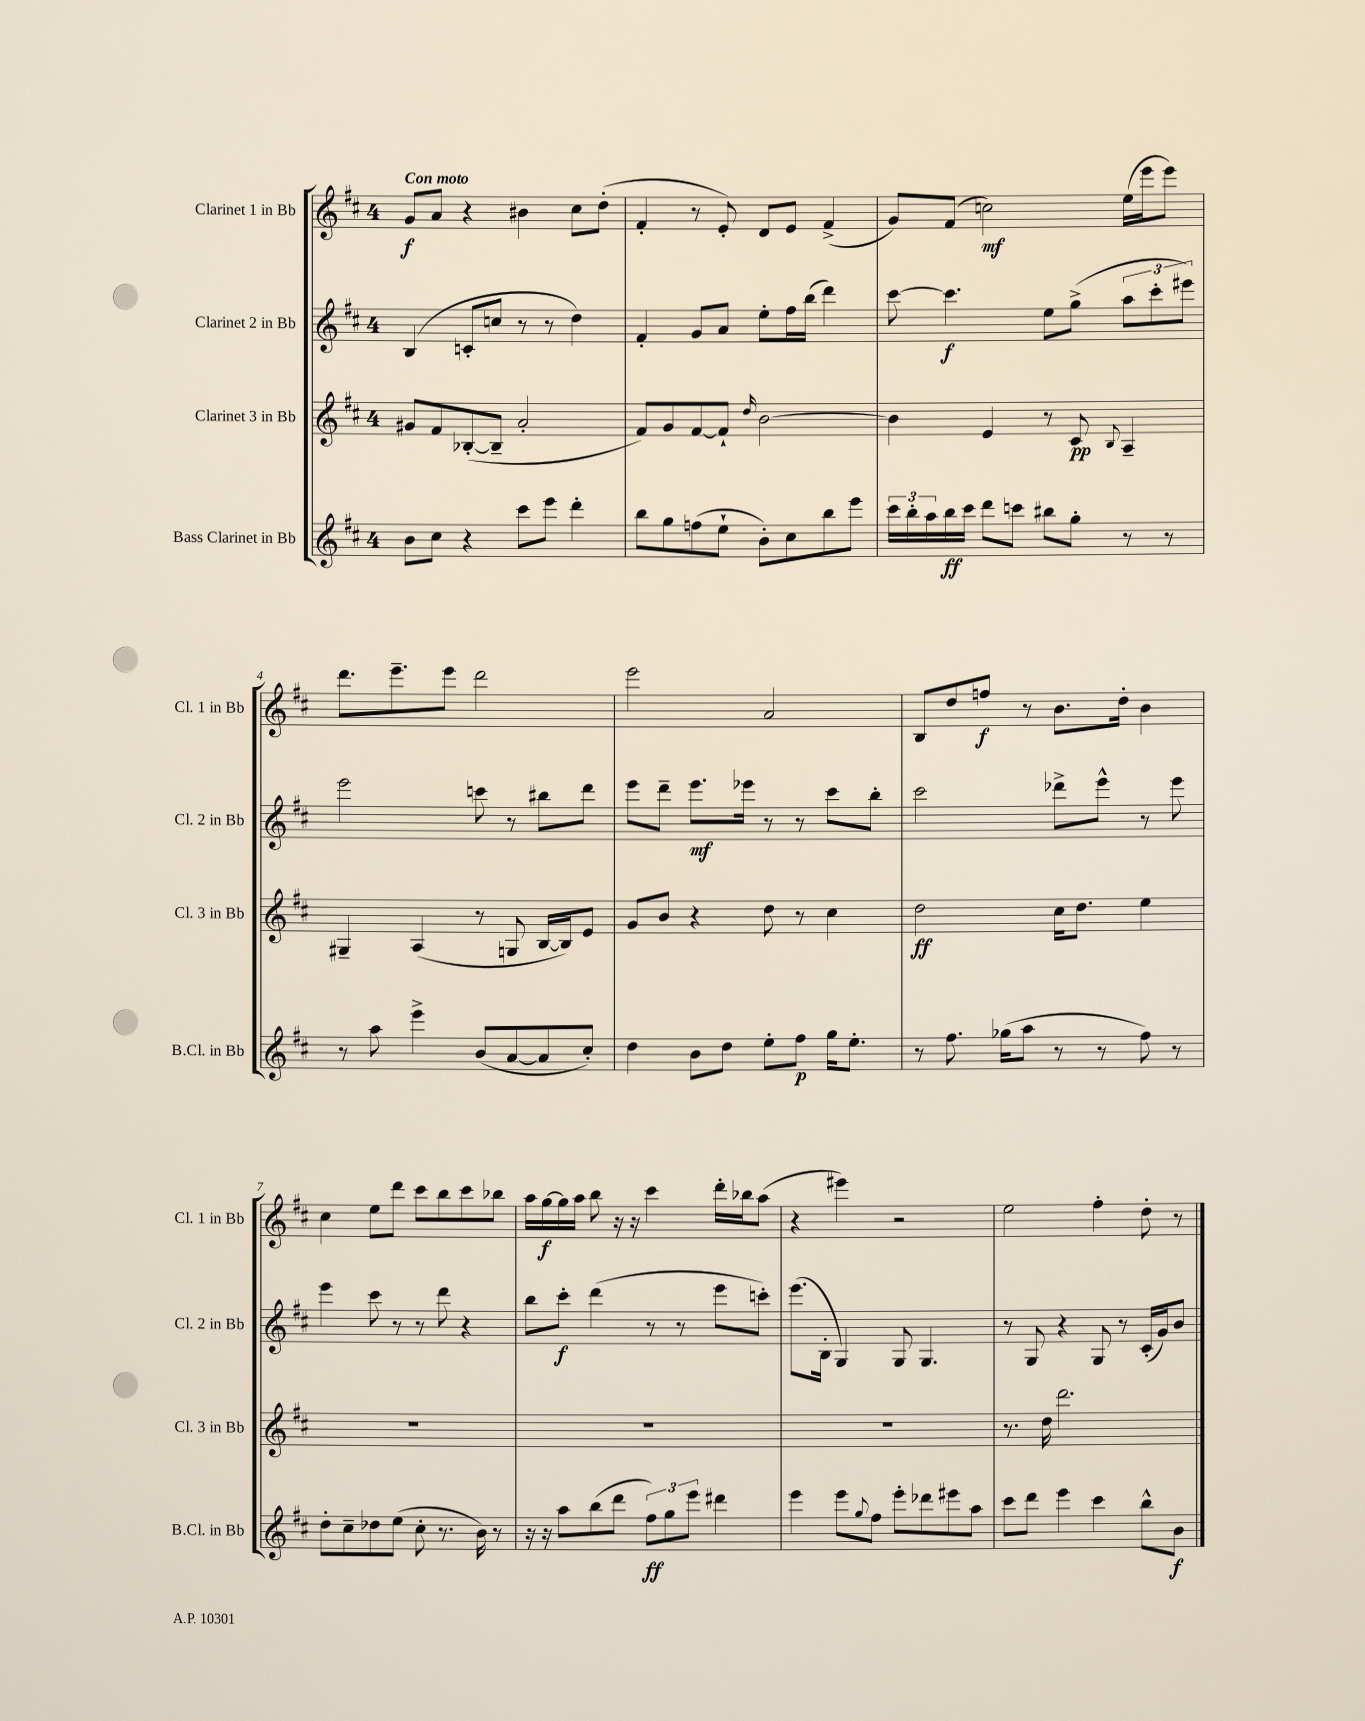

**kern	**dynam	**kern	**dynam	**kern	**dynam	**kern	**dynam
*part4	*part4	*part3	*part3	*part2	*part2	*part1	*part1
*staff4	*staff4	*staff3	*staff3	*staff2	*staff2	*staff1	*staff1
*I"Bass Clarinet in Bb	*	*I"Clarinet 3 in Bb	*	*I"Clarinet 2 in Bb	*	*I"Clarinet 1 in Bb	*
*I'B.Cl. in Bb	*	*I'Cl. 3 in Bb	*	*I'Cl. 2 in Bb	*	*I'Cl. 1 in Bb	*
*clefG2	*	*clefG2	*	*clefG2	*	*clefG2	*
*k[f#c#]	*	*k[f#c#]	*	*k[f#c#]	*	*k[f#c#]	*
*M4/4	*	*M4/4	*	*M4/4	*	*M4/4	*
=1	=1	=1	=1	=1	=1	=1	=1
!	!	!	!	!	!	!LO:TX:a:B:t=Con moto	!
8b\L	.	8g#X/L	.	(4B/	.	8g/L	f
8cc#\J	.	8f#/	.	.	.	8a/J	.
4r	.	([8B-X'/	.	8cn'/L	.	4r	.
.	.	8B-~/J]	.	8ccn/J	.	.	.
8ccc#\L	.	2a'/	.	8r	.	4b#X\	.
8eee\J	.	.	.	8r	.	.	.
4ddd'\	.	.	.	4dd\)	.	8cc#\L	.
.	.	.	.	.	.	(8dd'\J	.
=2	=2	=2	=2	=2	=2	=2	=2
8bb\L	.	8f#/L)	.	4f#'/	.	4f#'/	.
8gg\	.	8g/	.	.	.	.	.
(8ffn\	.	[8f#/	.	8g/L	.	8r	.
8ee`\J	.	8f#`/J]	.	8a/J	.	8e'/)	.
.	.	16qqdd/	.	.	.	.	.
8b'\L)	.	[2b\	.	8ee'\L	.	8d/L	.
8cc#\	.	.	.	16ff#\L	.	8e/J	.
.	.	.	.	(16bb\JJ	.	.	.
8bb\	.	.	.	4ddd\)	.	(4f#^/	.
8eee\J	.	.	.	.	.	.	.
=3	=3	=3	=3	=3	=3	=3	=3
24ccc#\LL	.	4b\]	.	[8ccc#\	.	8g/L)	.
24bb'\	.	.	.	.	.	.	.
24aa\	.	.	.	.	.	.	.
16bb\	ff	.	.	4.ccc#\]	f	(8f#/J	.
16ccc#\JJ	.	.	.	.	.	.	.
8ddd\L	.	4e/	.	.	.	2ccn\)	mf
8cccn\J	.	.	.	.	.	.	.
8bb#X\L	.	8r	.	8ee\L	.	.	.
8gg'\J	.	8c#/	pp	(8gg^\J	.	.	.
.	.	8qqB/	.	.	.	.	.
8r	.	4A~/	.	12aa\L	.	(16ee\LL	.
.	.	.	.	.	.	16eee\J	.
.	.	.	.	12ccc#'\	.	.	.
8r	.	.	.	.	.	8eee\J)	.
.	.	.	.	12eee#X\J)	.	.	.
!!LO:LB:g=z
=4	=4	=4	=4	=4	=4	=4	=4
8r	.	4G#X~/	.	2eee\	.	8.ddd\L	.
8aa\	.	.	.	.	.	.	.
.	.	.	.	.	.	8.eee~\	.
4eee^\	.	(4A/	.	.	.	.	.
.	.	.	.	.	.	8eee\J	.
(8b/L	.	8r	.	8cccn\	.	2ddd\	.
[8a/	.	8Gn/	.	8r	.	.	.
8a/]	.	[16B/LL	.	8bb#X\L	.	.	.
.	.	16B/J])	.	.	.	.	.
8cc#'/J)	.	8e/J	.	8ddd\J	.	.	.
=5	=5	=5	=5	=5	=5	=5	=5
4dd\	.	8g/L	.	8eee\L	.	2eee\	.
.	.	8b/J	.	8ddd~\J	.	.	.
8b\L	.	4r	.	8.eee\L	mf	.	.
8dd\J	.	.	.	.	.	.	.
.	.	.	.	16eee-X\Jk	.	.	.
8ee'\L	.	8dd\	.	8r	.	2a/	.
8ff#\J	p	8r	.	8r	.	.	.
16gg\KL	.	4cc#\	.	8ccc#\L	.	.	.
8.ee'\J	.	.	.	.	.	.	.
.	.	.	.	8bb'\J	.	.	.
=6	=6	=6	=6	=6	=6	=6	=6
8r	.	2dd\	ff	2ccc#\	.	8B/L	.
8.ff#\	.	.	.	.	.	8dd/	.
.	.	.	.	.	.	8ffn/J	f
(16gg-X\KL	.	.	.	.	.	.	.
8aa\J	.	.	.	.	.	8r	.
8r	.	16cc#\KL	.	8ddd-X^\L	.	8.b\L	.
.	.	8.dd\J	.	.	.	.	.
8r	.	.	.	8eee^^\J	.	.	.
.	.	.	.	.	.	16dd'\Jk	.
8ff#\)	.	4ee\	.	8r	.	4b\	.
8r	.	.	.	8eee\	.	.	.
!!LO:LB:g=z
=7	=7	=7	=7	=7	=7	=7	=7
8dd'\L	.	1r	.	4eee\	.	4cc#\	.
8cc#~\	.	.	.	.	.	.	.
8dd-X\	.	.	.	8ccc#\	.	8ee\L	.
(8ee\J	.	.	.	8r	.	8ddd\J	.
8cc#'\	.	.	.	8r	.	8ccc#\L	.
8.r	.	.	.	8ddd\	.	8bb\	.
.	.	.	.	4r	.	8ccc#\	.
16b\)	.	.	.	.	.	.	.
8r	.	.	.	.	.	8bb-X\J	.
=8	=8	=8	=8	=8	=8	=8	=8
16r	.	1r	.	8bb\L	.	16aa\LL	.
16r	.	.	.	.	.	[16gg\	f
8aa\L	.	.	.	8ccc#'\J	f	16gg\]	.
.	.	.	.	.	.	16aa\JJ	.
(8bb\	.	.	.	(4ddd\	.	8bb\	.
8ddd\J	.	.	.	.	.	16r	.
.	.	.	.	.	.	16r	.
12ff#\L)	ff	.	.	8r	.	4ccc#\	.
12gg\	.	.	.	.	.	.	.
.	.	.	.	8r	.	.	.
12eee\J	.	.	.	.	.	.	.
4ddd#X\	.	.	.	8eee\L	.	16ddd'\LL	.
.	.	.	.	.	.	16bb-X\J	.
.	.	.	.	8cccn'\J)	.	(8aa\J	.
=9	=9	=9	=9	=9	=9	=9	=9
4eee\	.	1r	.	(8.eee\L	.	4r	.
.	.	.	.	16B'\Jk	.	.	.
8eee\L	.	.	.	4G/)	.	4eee#X\)	.
8qqgg/	.	.	.	.	.	.	.
8ff#\J	.	.	.	.	.	.	.
8eee'\L	.	.	.	8G/	.	2r	.
8ddd-X\	.	.	.	4.G/	.	.	.
8eee#X\	.	.	.	.	.	.	.
8aa\J	.	.	.	.	.	.	.
=10	=10	=10	=10	=10	=10	=10	=10
8ccc#\L	.	8.r	.	8r	.	2ee\	.
8ddd\J	.	.	.	8G/	.	.	.
.	.	16dd\	.	.	.	.	.
4eee\	.	2.ddd\	.	4r	.	.	.
4ccc#\	.	.	.	8G/	.	4ff#'\	.
.	.	.	.	8r	.	.	.
8bb^^\L	.	.	.	(16c#'/LL	.	8dd'\	.
.	.	.	.	16g/J)	.	.	.
8b\J	f	.	.	8b/J	.	8r	.
==	==	==	==	==	==	==	==
*-	*-	*-	*-	*-	*-	*-	*-
